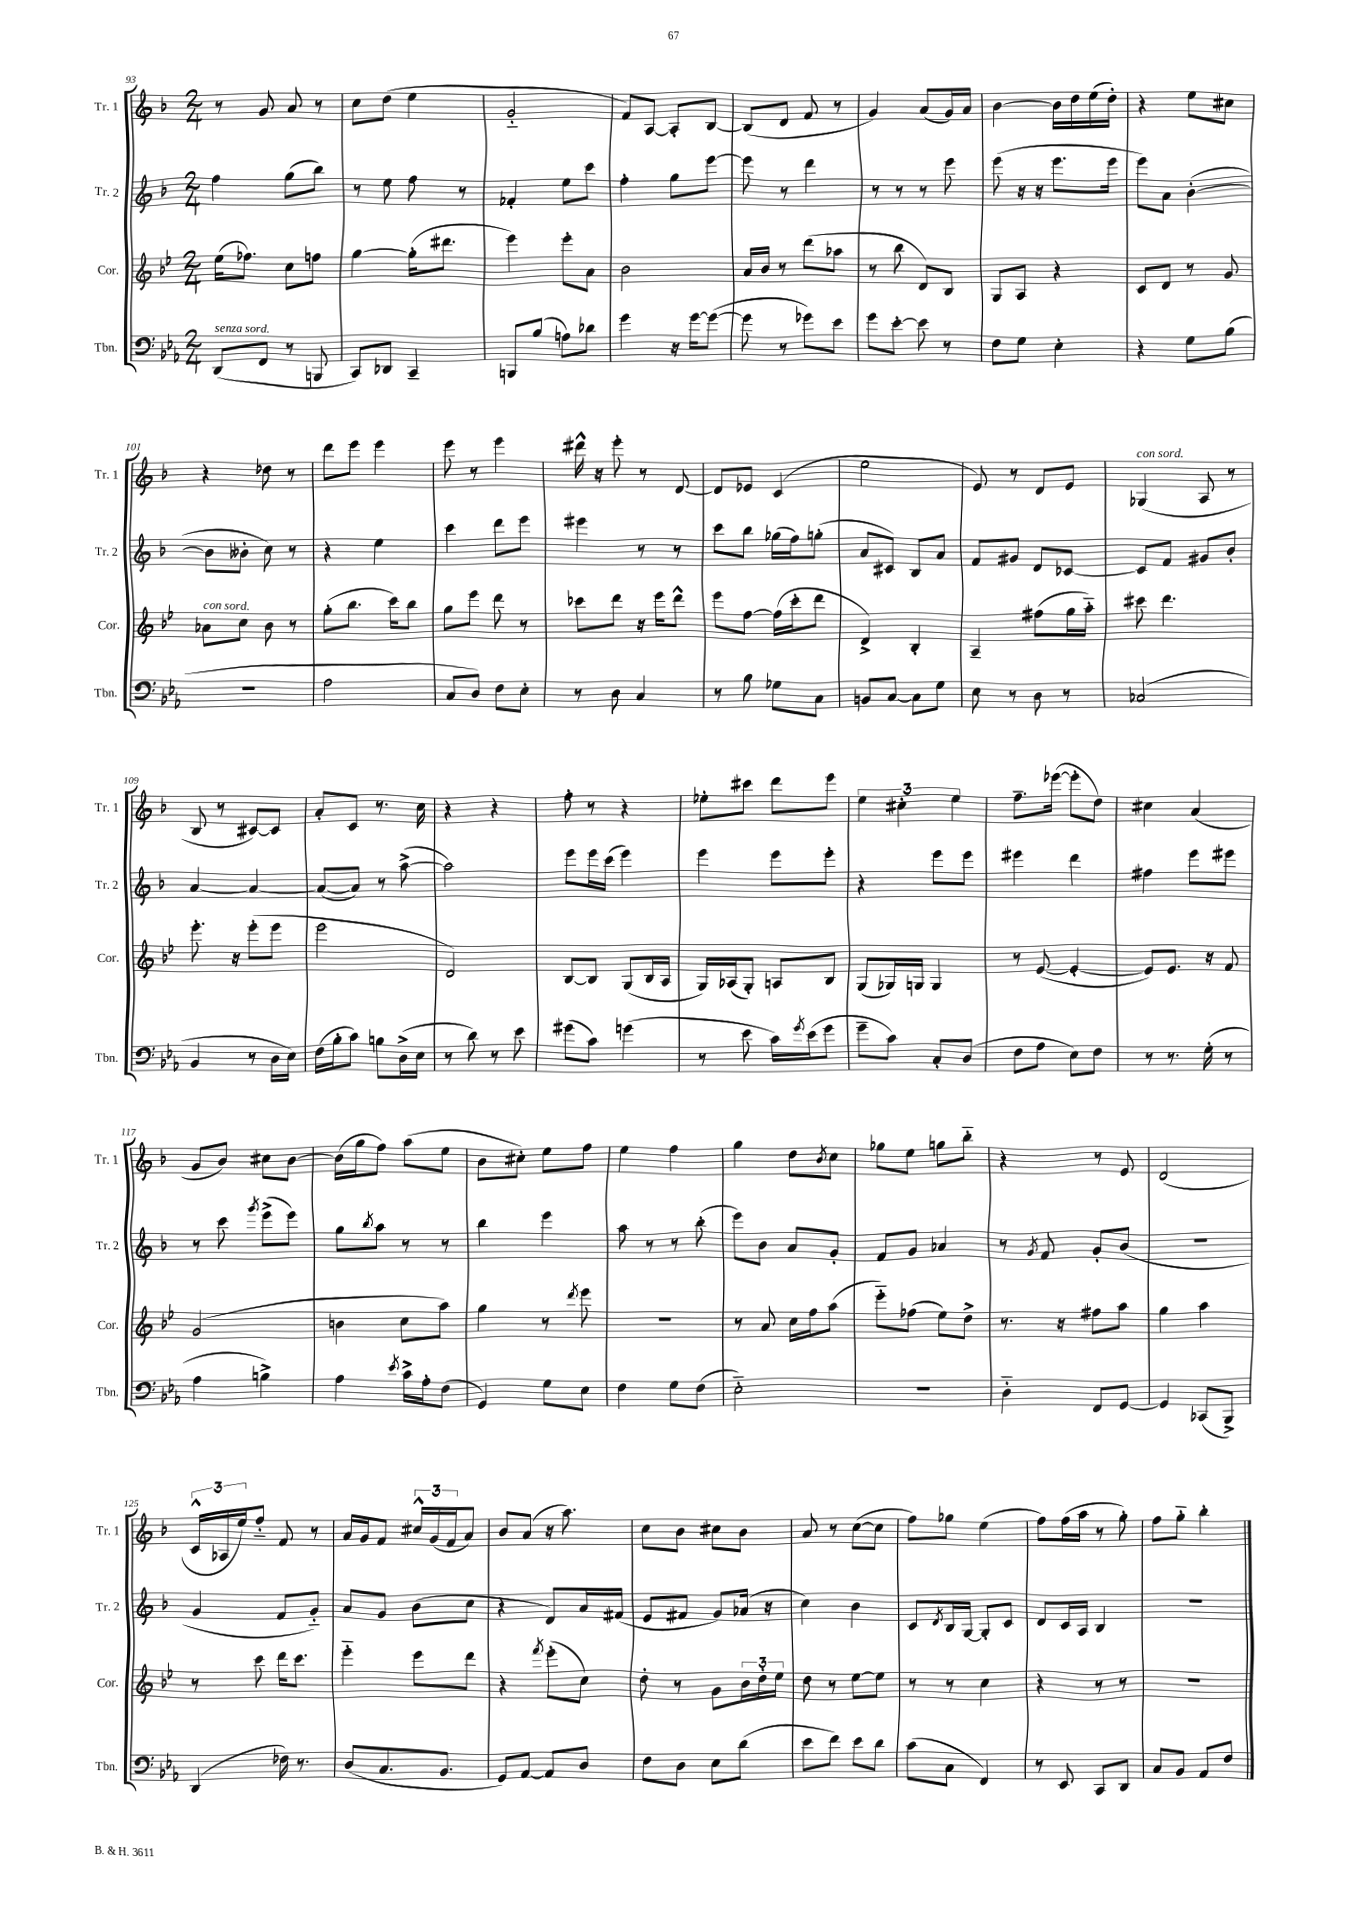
<<
\new StaffGroup <<
\new Staff = "s0" \with { instrumentName = "Tr. 1" shortInstrumentName = "Tr. 1" } {
    \clef treble \key f \major \numericTimeSignature \time 2/4
    r8 g'8 a'8 r8 |
    c''8 d''8( e''4 |
    g'2-_ |
    f'8) a8~ a8-. bes8~ |
    bes8( d'8 f'8 r8 |
    g'4) a'8( g'16) a'16 |
    bes'4~ bes'16 d''16 e''16( d''16-.) |
    r4 e''8 cis''8 |
    r4 des''8 r8 |
    d'''8 e'''8 e'''4 |
    e'''8 r8 e'''4 |
    dis'''16-^ r16 e'''8-. r8 d'8~ |
    d'8 ees'8 c'4( |
    e''2 |
    e'8) r8 d'8 e'8 |
    ges4^\markup { \italic "con sord." }( a8 r8 |
    bes8 r8 cis'8~) cis'8 |
    a'8-. c'8 r8. c''16 |
    r4 r4 |
    f''8-. r8 r4 |
    ees''8-. cis'''8 d'''8 e'''8 |
    \tuplet 3/2 { e''4 cis''4-. e''4 } |
    f''8.-- ees'''16~( ees'''8-. d''8) |
    cis''4 a'4( |
    g'8 bes'8) cis''8 bes'8~ |
    bes'16( g''16 f''8) a''8( e''8 |
    bes'8 cis''8-.) e''8 f''8 |
    e''4 f''4 |
    g''4 d''8 \acciaccatura { bes'8 } c''8 |
    ges''8 e''8 g''8 bes''8-_ |
    r4 r8 e'8 |
    d'2( |
    \tuplet 3/2 { c'16-^ aes16 e''16) } f''8-_ f'8 r8 |
    a'16 g'16 f'8 \tuplet 3/2 { cis''16-^ g'16( f'16 } a'8) |
    bes'8 a'8( r16 a''8.) |
    c''8 bes'8 cis''8 bes'8 |
    a'8 r8 c''8~( c''8 |
    f''8) ges''8 e''4( |
    f''8) f''16( a''16 r8 g''8-.) |
    f''8 g''8-_ bes''4-. \bar "|." |
}
\new Staff = "s1" \with { instrumentName = "Tr. 2" shortInstrumentName = "Tr. 2" } {
    \clef treble \key f \major \numericTimeSignature \time 2/4
    f''4 g''8( bes''8) |
    r8 e''8 f''8 r8 |
    fes'4-. e''8 c'''8 |
    f''4-. g''8 e'''8~ |
    e'''8 r8 d'''4 |
    r8 r8 r8 e'''8 |
    e'''8( r16 r16 e'''8. e'''16 |
    e'''8) a'8 bes'4~-.( |
    bes'8 beses'8-. c''8) r8 |
    r4 e''4 |
    c'''4 d'''8 e'''8 |
    eis'''4 r8 r8 |
    c'''8 bes''8 ges''16( f''16) g''8-.( |
    a'8 cis'8) bes8 a'8 |
    f'8 gis'8 d'8 ces'8~ |
    ces'8 f'8 gis'8 bes'8-. |
    a'4~ a'4~ |
    a'8~( a'8) r8 a''8~->( |
    a''2) |
    e'''8 e'''16 c'''16( e'''4) |
    e'''4 e'''8 e'''8-. |
    r4 e'''8 e'''8 |
    eis'''4 d'''4 |
    fis''4 e'''8 eis'''8 |
    r8 c'''8 \acciaccatura { g'''8 } e'''8->( e'''8) |
    g''8 \acciaccatura { bes''8 } a''8 r8 r8 |
    bes''4 e'''4 |
    a''8 r8 r8 bes''8-.( |
    e'''8) bes'8 a'8 g'8-. |
    f'8 g'8 aes'4 |
    r8 \acciaccatura { g'8 } f'8 g'8-. bes'8( |
    R2 |
    g'4 f'8 g'8-_) |
    a'8 g'8 bes'8( c''8 |
    r4 d'8) a'16 fis'16( |
    e'8 fis'8 g'8) aes'16( r16 |
    c''4) bes'4 |
    c'8 \acciaccatura { d'8 } bes16 g16~ g8-. c'8 |
    d'8 c'16 a16 bes4 |
    r2 \bar "|." |
}
\new Staff = "s2" \with { instrumentName = "Cor." shortInstrumentName = "Cor." } {
    \clef treble \key bes \major \numericTimeSignature \time 2/4
    ees''16( fes''8.) c''8 f''8 |
    g''4~ g''16-.( dis'''8. |
    ees'''4) ees'''8-. a'8 |
    bes'2 |
    a'16 bes'16 r8 d'''8( aes''8 |
    r8 bes''8 d'8) bes8 |
    g8 a8 r4 |
    c'8 d'8 r8 g'8 |
    aes'8^\markup { \italic "con sord." } c''8 bes'8 r8 |
    g''8-.( bes''8. c'''16) bes''8 |
    g''8 ees'''8 d'''8 r8 |
    ces'''8 d'''8 r16 ees'''16 d'''8-^ |
    ees'''8 f''8~ f''16( c'''16-. d'''8 |
    d'4->) bes4-. |
    a4-- fis''8( g''16 a''16-_) |
    cis'''8 d'''4. |
    ees'''8.-. r16 ees'''8-.( ees'''8 |
    ees'''2 |
    d'2) |
    bes8~ bes8 g8( bes16 a16 |
    g16) aes16( g8-.) a8 bes8 |
    g8( ges16) g16 g4 |
    r8 ees'8~( ees'4~-. |
    ees'8) ees'8. r16 f'8 |
    g'2( |
    b'4 c''8 a''8) |
    g''4 r8 \acciaccatura { d'''8 } ees'''8 |
    r2 |
    r8 a'8 c''16 f''16 a''8( |
    ees'''8-_) fes''8( ees''8) d''8-> |
    r8. r16 fis''8 a''8 |
    g''4 a''4 |
    r8 c'''8 d'''16 c'''8. |
    ees'''4-_ ees'''8 d'''8 |
    r4 \acciaccatura { f'''8 } ees'''8-.( c''8) |
    d''8-. r8 g'8 \tuplet 3/2 { bes'16 d''16-. ees''16 } |
    d''8 r8 ees''8~ ees''8 |
    r8 r8 c''4 |
    r4 r8 r8 |
    r2 \bar "|." |
}
\new Staff = "s3" \with { instrumentName = "Tbn." shortInstrumentName = "Tbn." } {
    \clef bass \key ees \major \numericTimeSignature \time 2/4
    d,8^\markup { \italic "senza sord." }( f,8 r8 b,,8 |
    c,8) des,8 c,4-- |
    b,,8 bes8( a8) des'8 |
    g'4 r16 g'16~ g'8~( |
    g'8 r8 ges'8) ees'8 |
    g'8 ees'8~-. ees'8 r8 |
    f8 g8 ees4-. |
    r4 g8 bes8( |
    r2 |
    aes2 |
    c8 d8) f8 ees8-. |
    r8 d8 c4 |
    r8 bes8 ges8 c8 |
    b,8 c8~ c8 g8 |
    ees8 r8 d8 r8 |
    ces2( |
    bes,4 r8 d16 ees16) |
    f16( bes16-. c'8) b8 d16->( ees16 |
    r8 d'8) r8 ees'8 |
    gis'8( c'8) g'4( |
    r8 ees'8 c'16) \acciaccatura { g'8 } ees'16( g'8 |
    g'8-- c'8) c8-. d8( |
    f8 aes8 ees8) f8 |
    r8 r8. g16-.( r8 |
    aes4 b4->) |
    aes4 \acciaccatura { ees'8 } c'16-> aes16-. f8( |
    g,4) g8 ees8 |
    f4 g8 f8( |
    ees2-_) |
    r2 |
    d4-_ f,8 g,8~ |
    g,4 ces,8( bes,,8->) |
    d,4( fes16) r8. |
    d8( c8. bes,8. |
    g,8) aes,8~ aes,8 d8 |
    f8 d8 ees8 d'8( |
    ees'8 f'8) ees'8 d'8 |
    c'8( c8 f,4) |
    r8 ees,8 c,8 d,8 |
    c8 bes,8 aes,8 f8 \bar "|." |
}
>>
>>
\layout { \context { \Score currentBarNumber = #93 } }
